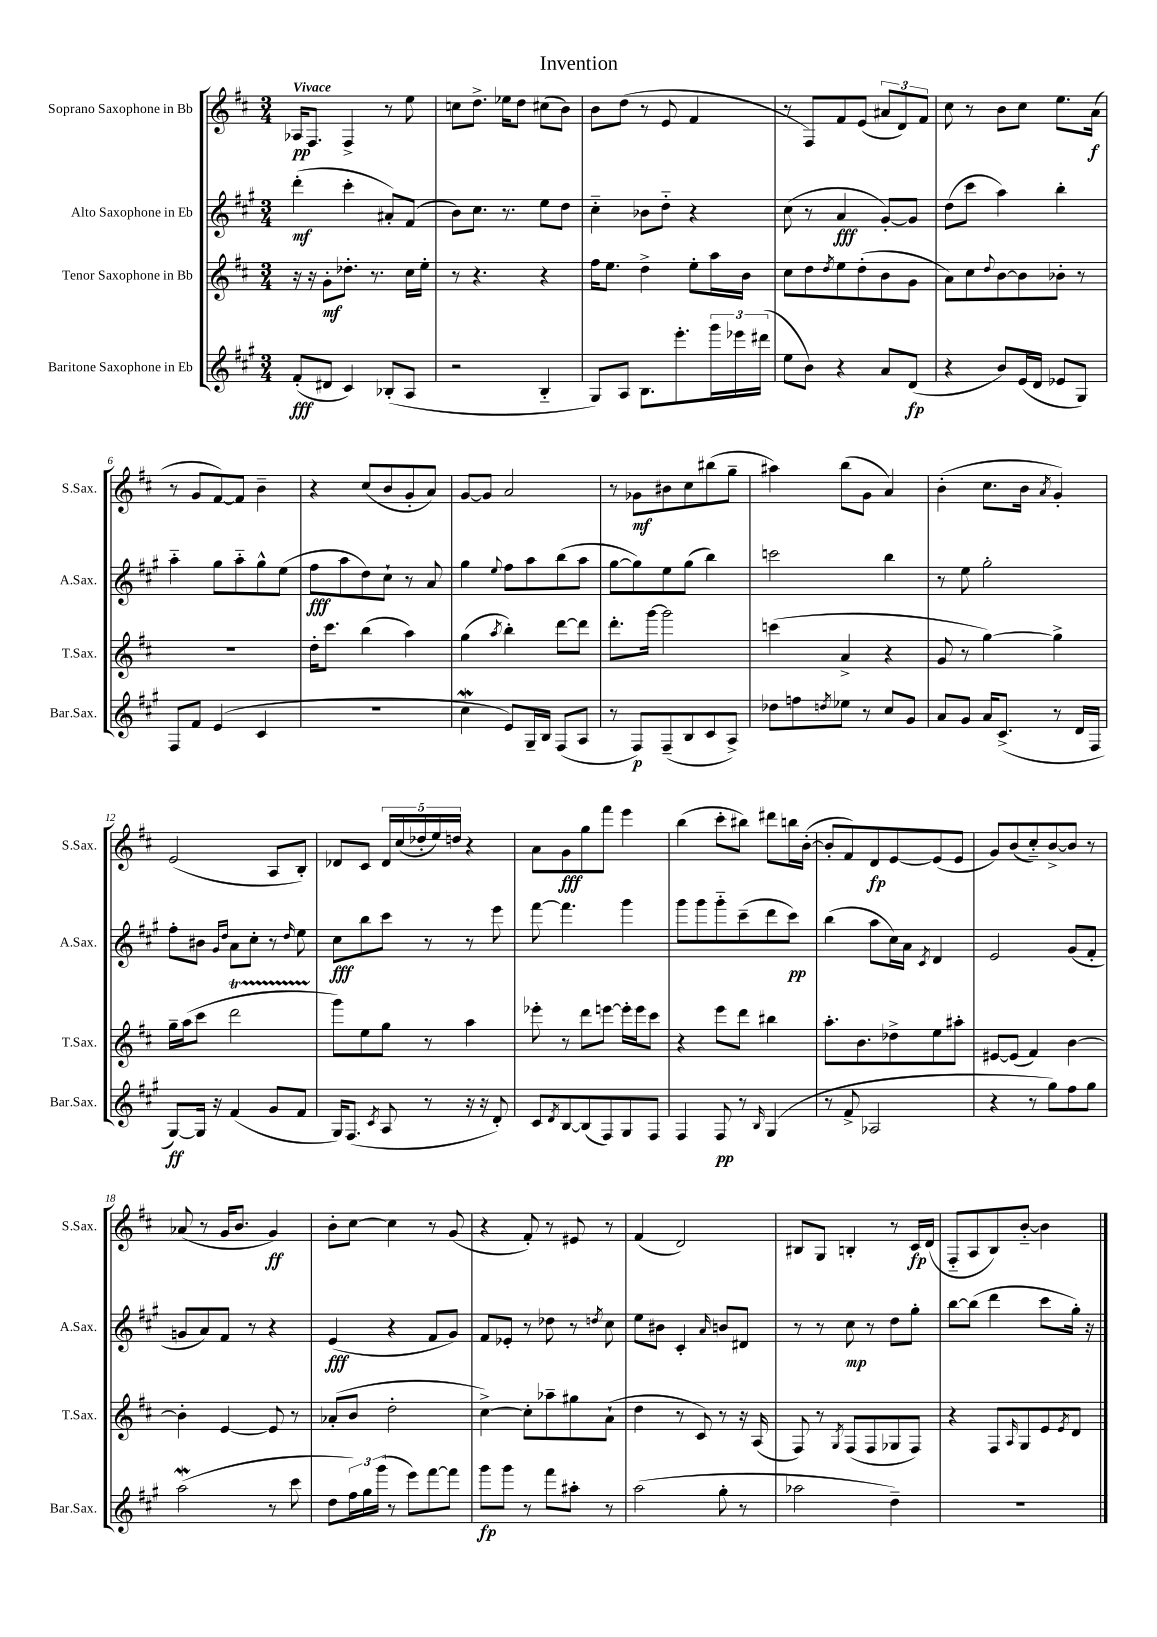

**kern	**kern	**kern	**kern
*staff4	*staff3	*staff2	*staff1
*clefG2	*clefG2	*clefG2	*clefG2
*k[f#c#g#]	*k[f#c#]	*k[f#c#g#]	*k[f#c#]
*M3/4	*M3/4	*M3/4	*M3/4
(8f#'/L	16r	(4ddd'\	16A-/LK
.	16r	.	8.F#/J
8d#/J	8g'\L	.	.
4c#/)	8.dd-'\J	4ccc#'\	4F#^/
.	8.r	.	.
(8B-'/L	.	8a#'/L)	8r
8A/J	16cc#\LL	(8f#/J	8ee\
.	16ee'\JJ	.	.
=	=	=	=
2r	8r	8b\L)	8cc\L
.	4.r	8.cc#\J	8.dd^\J
.	.	8.r	16ee-\LK
.	.	.	8dd\J
4B'~/	4r	8ee\L	(8cc#\L
.	.	8dd\J	8b\J)
=	=	=	=
8G#/L)	16ff#\LK	4cc#'~\	8b\L
.	8.ee\J	.	.
8A/J	.	.	(8dd\J
8.B\L	4dd^\	8b-\L	8r
.	.	8dd'~\J	8e/
8.eee'\	.	.	.
.	8ee'\L	4r	4f#/
24ggg#\L	16aa\L	.	.
24eee-\	.	.	.
.	16b\JJ	.	.
(24ddd#\JJ	.	.	.
=	=	=	=
8ee\L	8cc#\L	(8cc#\	8r
8b\J)	8dd\	8r	8F#/L)
.	8qdd/	.	.
4r	8ee\	4a/	8f#/
.	(8dd'\	.	(8e/J
8a/L	8b\	[8g#'/L)	12a#/L
.	.	.	12d/)
(8d/J	8g\J	8g#/]J	.
.	.	.	12f#/J
=	=	=	=
4r	8a\L)	(8dd\L	8cc#\
.	8cc#\	8ccc#\J	8r
.	8qqdd/	.	.
8b/L)	[8b\	4aa\)	8b\L
(16e/L	8b\]	.	8cc#\J
16d/JJ	.	.	.
8e-/L	8b-'\J	4bb'\	8.ee\L
8G#/J)	8r	.	.
.	.	.	(16a\Jk
=	=	=	=
8F#/L	2.r	4aa'~\	8r
8f#/J	.	.	8g/L
(4e/	.	8gg#\L	[8f#/)
.	.	8aa'~\	8f#/]J
4c#/	.	8gg#^^\	4b~\
.	.	(8ee\J	.
=	=	=	=
2.r	16dd'\LK	8ff#\L	4r
.	8.ccc#\J	.	.
.	.	8aa\	.
.	(4bb\	8dd\)	(8cc#/L
.	.	8cc#`\J	8b/
.	4aa\)	8r	8g'/
.	.	8a/	8a/J)
=	=	=	=
4cc#\	(4gg\	4gg#\	[8g/L
.	.	.	8g/]J
.	8qaa/	8qqee/	.
8e/L)	4bb'\)	8ff#\L	2a/
16G#~/L	.	8aa\	.
16B/JJ	.	.	.
(8F#/L	[8ddd\L	(8bb\	.
8A/J	8ddd\]J	8aa\J	.
=	=	=	=
8r	8.ddd'\L	[8gg#\L	8r
8F#/L)	.	8gg#\])	8g-\L
.	[16ggg\Jk	.	.
(8F#~/	2ggg\]	8ee\	8b#\
8B/	.	(8gg#\J	8cc#\
8c#/	.	4bb\)	(8bb#\
8A^/J)	.	.	8gg~\J
=	=	=	=
8dd-\L	(4ccc\	2ccc\	4aa#\)
8ff\	.	.	.
8qdd/	.	.	.
8ee-\J	4a^/	.	(8bb\L
8r	.	.	8g\J
8cc#/L	4r	4bb\	4a/)
8g#/J	.	.	.
=	=	=	=
8a/L	8g/	8r	(4b'\
8g#/J	8r	8ee\	.
16a/LK	[4gg\)	2gg#'\	8.cc#\L
(8.c#^/J	.	.	.
.	.	.	16b\Jk
.	.	.	8qa/
8r	4gg^\]	.	4g'/)
16d/LL	.	.	.
16F#/JJ	.	.	.
=	=	=	=
[8G#/L)	16gg~\LL	8ff#'\L	(2e/
.	(16aa\J	.	.
16G#/]Jk	8ccc#\J	8b#\J	.
16r	.	.	.
.	.	16qqg#/LL	.
.	.	16qqdd/JJ	.
(4f#/	2ddd\	8a\L	.
.	.	8cc#'\J	.
8g#/L	.	8r	8A/L
.	.	16qqdd/	.
8f#/J	.	8ee\	8B'/J)
=	=	=	=
16G#/LK)	8ggg\L)	8cc#\L	8d-/L
(8.F#/J	.	.	.
.	8ee\	8bb\	8c#/J
8qc#/	.	.	.
8A/	8gg\J	8ccc#\J	20d-/LL
.	.	.	(20cc#/
.	.	.	20dd-'/
8r	8r	8r	.
.	.	.	20ee/)
.	.	.	20dd/JJ
16r	4aa\	8r	4r
16r	.	.	.
8d'/)	.	8eee\	.
=	=	=	=
8c#/L	8eee-'\	[8fff#\	8a\L
8qd/	.	.	.
[8B/	8r	4.fff#\]	8g\
(8B/]	8ddd\L	.	8gg\
8F#/)	[8eee\J	.	8fff#\J
8G#/	16eee'\]LL	4ggg#\	4eee\
.	16eee\J	.	.
8F#/J	8ccc#\J	.	.
=	=	=	=
4F#/	4r	8ggg#\L	(4bb\
.	.	8ggg#\	.
8F#/	8eee\L	8ggg#'~\	8ccc#'\L
8r	8ddd\J	(8ccc#~\	8bb#\J)
16qqB/	.	.	.
(4G#/	4bb#\	8ddd\	8ddd#\L
.	.	8ccc#\J)	16bb\L
.	.	.	([16b'\JJ
=	=	=	=
8r	8.aa'\L	(4bb\	8b'/]L
8f#^/	.	.	8f#/)
.	8.b\	.	.
2A-/	.	8aa\L	8d/
.	8dd-^\	16cc#\L)	[8e/
.	.	16a\JJ	.
.	.	8qc#/	.
.	8ee\	4d/	(8e/]
.	8aa#'\J	.	8e/J
=	=	=	=
4r	[8e#/L	2e/	8g/L)
.	(8e#/]J	.	(8b/
8r	4f#/)	.	8cc#'~/)
8gg#\L)	.	.	[8b^/
8ff#\	[4b\	(8g#/L	8b/]J
8gg#\J	.	8f#'/J	8r
=	=	=	=
(2aa\	4b'\]	8g/L	(8a-/
.	.	8a/)	8r
.	[4e/	8f#/J	16g/LK
.	.	.	8.b/J
.	.	8r	.
8r	8e/]	4r	4g/)
8ccc#\	8r	.	.
=	=	=	=
8dd\L	(8a-'/L	(4e/	8b'\L
24ff#\L)	8b/J	.	[8cc#\J
24gg#\	.	.	.
(24ggg#\JJ	.	.	.
8r	2dd'\	4r	4cc#\]
8eee\L)	.	.	.
[8fff#\	.	8f#/L	8r
8fff#\]J	.	8g#/J)	(8g/
=	=	=	=
8ggg#\L	[4cc#^\)	8f#/L	4r
8ggg#\J	.	8e-'/J	.
8r	8cc#'\]L	8r	8f#'/)
8fff#\L	8aa-~\	8dd-\	8r
8aa#'\J	8gg#\	8r	8e#/
.	.	8qdd/	.
8r	(8a`\J	8cc#\	8r
=	=	=	=
(2aa\	4dd\	8ee\L	(4f#/
.	.	8b#\J	.
.	8r	4c#'/	2d/)
.	8c#/)	.	.
.	.	16qqa/	.
8gg#'\	8r	8b/L	.
8r	16r	8d#/J	.
.	(16A/	.	.
=	=	=	=
2aa-\	8F#/)	8r	8B#/L
.	8r	8r	8G/J
.	8qG/	.	.
.	(8F#/L	8cc#\	4B'/
.	8F#/	8r	.
4dd~\)	8G-/	8dd\L	8r
.	8F#/J)	8gg#'\J	16c#/LL
.	.	.	(16d/JJ
=	=	=	=
2.r	4r	[8bb\L	8F#'~/L
.	.	(8bb\]J	8A/
.	8F#/L	4ddd\	8B/)
.	16qqA/	.	.
.	8G/	.	[8b'~/J
.	8e/	8ccc#\L	4b\]
.	8qe/	.	.
.	8d/J	16gg#'\Jk)	.
.	.	16r	.
==	==	==	==
*-	*-	*-	*-
